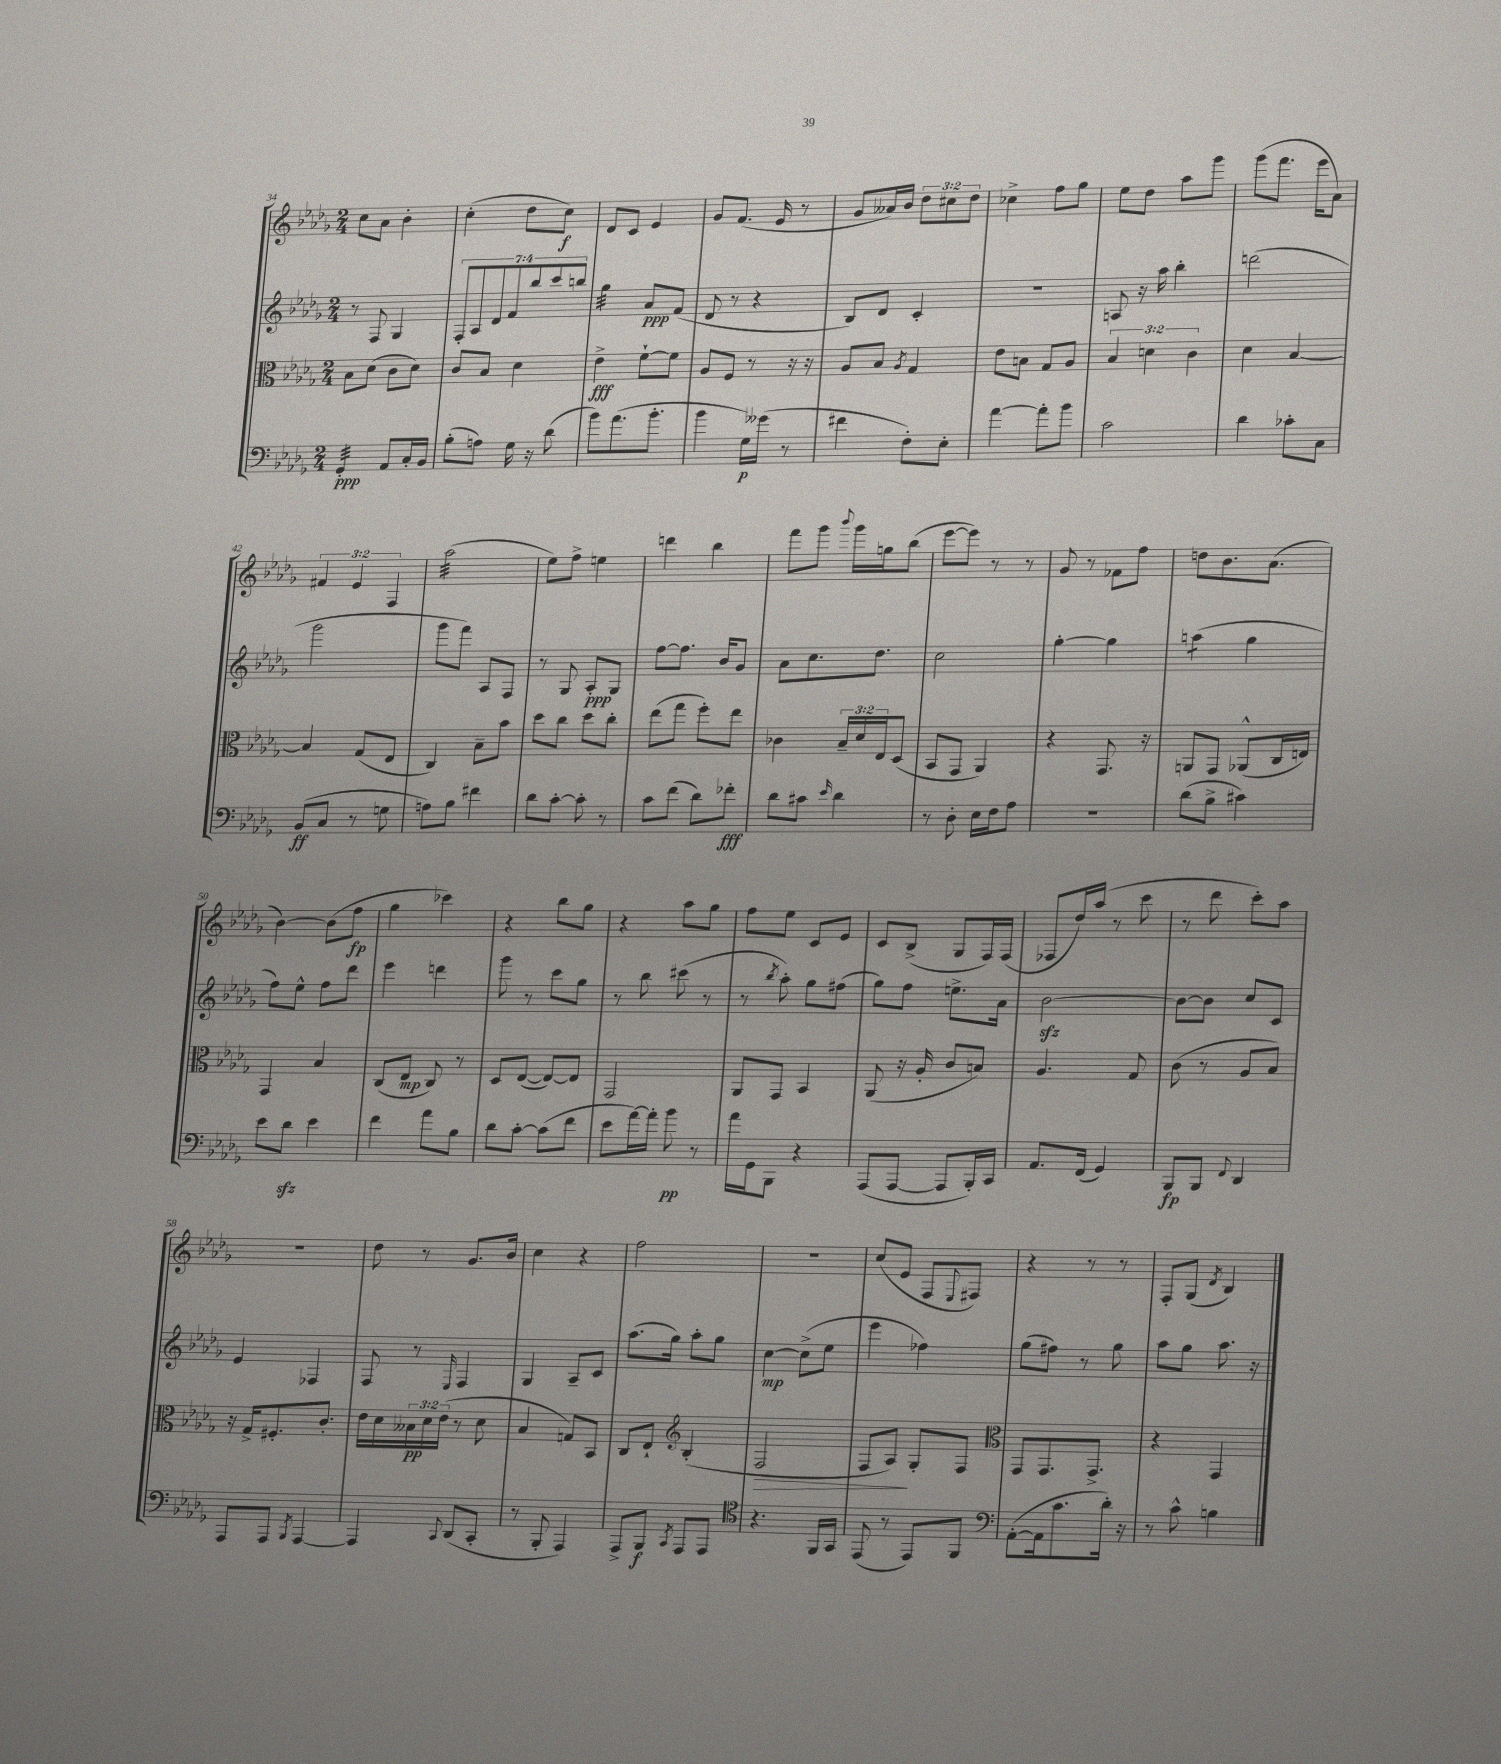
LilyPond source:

<<
\new StaffGroup <<
\new Staff = "s0" {
    \clef treble \key des \major \numericTimeSignature \time 2/4 \override Staff.TupletNumber.text = #tuplet-number::calc-fraction-text
    c''8 aes'8 bes'4-. |
    c''4-.( des''8 c''8\f) |
    des'8 c'8 ees'4 |
    ges'8 f'8.( ees'16 r8 |
    ges'8 aeses'16) bes'16 \tuplet 3/2 { des''8 cis''8 des''8 } |
    ces''4-> f''8 ges''8 |
    ees''8 des''8 aes''8 ges'''8 |
    ges'''8( f'''8. ees'''16 aes'8) |
    \tuplet 3/2 { fis'4 ees'4 f4 } |
    aes''2:32( |
    ees''8) f''8-> e''4 |
    d'''4 bes''4 |
    f'''8 ges'''8 \appoggiatura { bes'''8 } ges'''16 g''16 bes''8( |
    ees'''8~ ees'''8) r8 r8 |
    ges'8 r8 fes'8 f''8 |
    d''8 bes'8. aes'8.( |
    bes'4~) bes'8( f''8\fp |
    ges''4 ces'''4) |
    r4 bes''8 ges''8 |
    r4 aes''8 ges''8 |
    f''8 ees''8 c'8 ees'8 |
    c'8 bes8->( ges8 f16) f16( |
    fes8 des''16) aes''16( r8 c'''8 |
    r8 des'''8 c'''8-.) aes''8 |
    R2 |
    des''8 r8 ges'8. bes'16 |
    c''4 r4 |
    f''2 |
    r2 |
    c''8( ees'8 f8 \appoggiatura { ees8 } fis8) |
    r4 r8 r8 |
    f8-. ges8( \acciaccatura { des'8 } bes4) \bar "|." |
}
\new Staff = "s1" {
    \clef treble \key des \major \numericTimeSignature \time 2/4 \override Staff.TupletNumber.text = #tuplet-number::calc-fraction-text
    r8 f8 ges4 |
    \tuplet 7/4 { f8-. aes8 des'8 f'8 bes''8 c'''8 b''8 } |
    ges''4:32 aes'8\ppp f'8( |
    des'8 r8 r4 |
    bes8) des'8 c'4-. |
    r2 |
    a8 r16 aes''16 bes''4-. |
    d'''2( |
    ges'''2 |
    ges'''8 f'''8) aes8 f8 |
    r8 ges8 aes8-.\ppp ges8 |
    f''8~ f''8. bes'16 ges'8 |
    aes'8 c''8. des''8. |
    c''2 |
    ges''4~-. ges''4 |
    a''4:8( ges''4 |
    f''8) ees''8-^ f''8 des'''8 |
    ees'''4 d'''4 |
    ges'''8 r8 c'''8 ges''8 |
    r8 bes''8 cis'''8( r8 |
    r8 \acciaccatura { bes''8 } aes''8-.) ges''8 fis''8( |
    ges''8) f''8 e''8.-> aes'16 |
    bes'2~\sfz |
    bes'8~ bes'8 c''8 c'8 |
    ees'4 fes4 |
    f8 r8 \grace { ees16 } f4 |
    ges4 aes8-- c'8 |
    aes''8.( ges''16) aes''8-. ges''8 |
    c''4~\mp c''8->( ees''8 |
    ees'''4 fes''4) |
    ges''8( fis''8) r8 ges''8 |
    aes''8 ges''8 aes''8. r16 \bar "|." |
}
\new Staff = "s2" {
    \clef alto \key des \major \numericTimeSignature \time 2/4 \override Staff.TupletNumber.text = #tuplet-number::calc-fraction-text
    bes8 des'8( c'8 des'8) |
    c'8 bes8 des'4 |
    ees'4->\fff f'8~-! f'8 |
    aes8 f8 r8 r16 r16 |
    aes8 bes8 \acciaccatura { aes8 } ges4 |
    ees'8 b8 ges8 aes8 |
    \tuplet 3/2 { bes4 d'4 c'4 } |
    des'4 bes4~ |
    bes4 ges8( ees8 |
    c4) bes8-- bes'8 |
    des''8 c''8 des''8 c''8-. |
    ees''8( ges''8 f''8-.) ees''8 |
    ces'4 \tuplet 3/2 { bes16-- des'16 ees16 } des8( |
    bes,8 ges,8 aes,4) |
    r4 ges,8. r16 |
    a,8 ges,8 aes,8-^( c16 e16) |
    ges,4 bes4 |
    c8( ees8\mp c8) r8 |
    des8 ees8~( ees8~) ees8 |
    ges,2 |
    aes,8 ges,8 bes,4 |
    aes,8( r16 aes16-. c'8 b8) |
    aes4. ges8 |
    c'8( r8 aes8 bes8) |
    r16 ges16-> fis8.-. c'8.-. |
    ees'16 des'16 \tuplet 3/2 { beses16\pp des'16 ees'16( } r8 des'8 |
    bes4 g8) bes,8 |
    c8 ees8-! \clef treble bes4-.( |
    f2\> |
    f8 aes8\!) ges8-. f8 |
    \clef alto ges,8 ges,8. ges,8.-> |
    r4 ges,4 \bar "|." |
}
\new Staff = "s3" {
    \clef bass \key des \major \numericTimeSignature \time 2/4
    ges,4:32-.\ppp aes,8 c16-. bes,16 |
    bes8-.( a8) ges16 r16 des'8( |
    bes'8) aes'8.( bes'8.-. |
    bes'4 ges16\p) geses'16( r8 |
    fis'4 f8-.) ees8-. |
    aes'4~ aes'8-. bes'8 |
    c'2 |
    des'4 ces'8-. c8 |
    bes,8\ff( c8 r8 g8 |
    a8) bes8 fis'4 |
    des'8 c'8~-. c'8-. r8 |
    c'8 f'8( des'8) fes'8-.\fff |
    des'8 cis'8 \grace { ees'16 } des'4 |
    r8 des8-. ees16 f16 aes8 |
    R2 |
    des'8( bes8-> cis'4) |
    ees'8 des'8\sfz ees'4 |
    f'4 aes'8 bes8 |
    des'8 c'8~-. c'8( f'8 |
    ees'8 aes'16~) aes'16-. bes'8\pp r8 |
    aes'16 ges,16 bes,,8 r4 |
    aes,,8( aes,,8~ aes,,8 bes,,16-.) c,16 |
    aes,8. f,16( ges,4) |
    bes,,8\fp bes,,8 \appoggiatura { f,8 } des,4 |
    aes,,8 aes,,8 \acciaccatura { bes,,8 } aes,,4~ |
    aes,,4 \appoggiatura { c,8 } des,8( c,8-. |
    r8 bes,,8-. aes,,4) |
    aes,,8-> bes,,8\f \acciaccatura { c,8 } aes,,8 aes,,8 |
    \clef tenor r4. f,16 ges,16 |
    ees,8( r8 ees,8) f,8 |
    \clef bass aes,8~-.( aes,16 c'8. des'16-.) r16 |
    r8 c'8-^ b4 \bar "|." |
}
>>
>>
\layout { \context { \Score currentBarNumber = #34 } }
